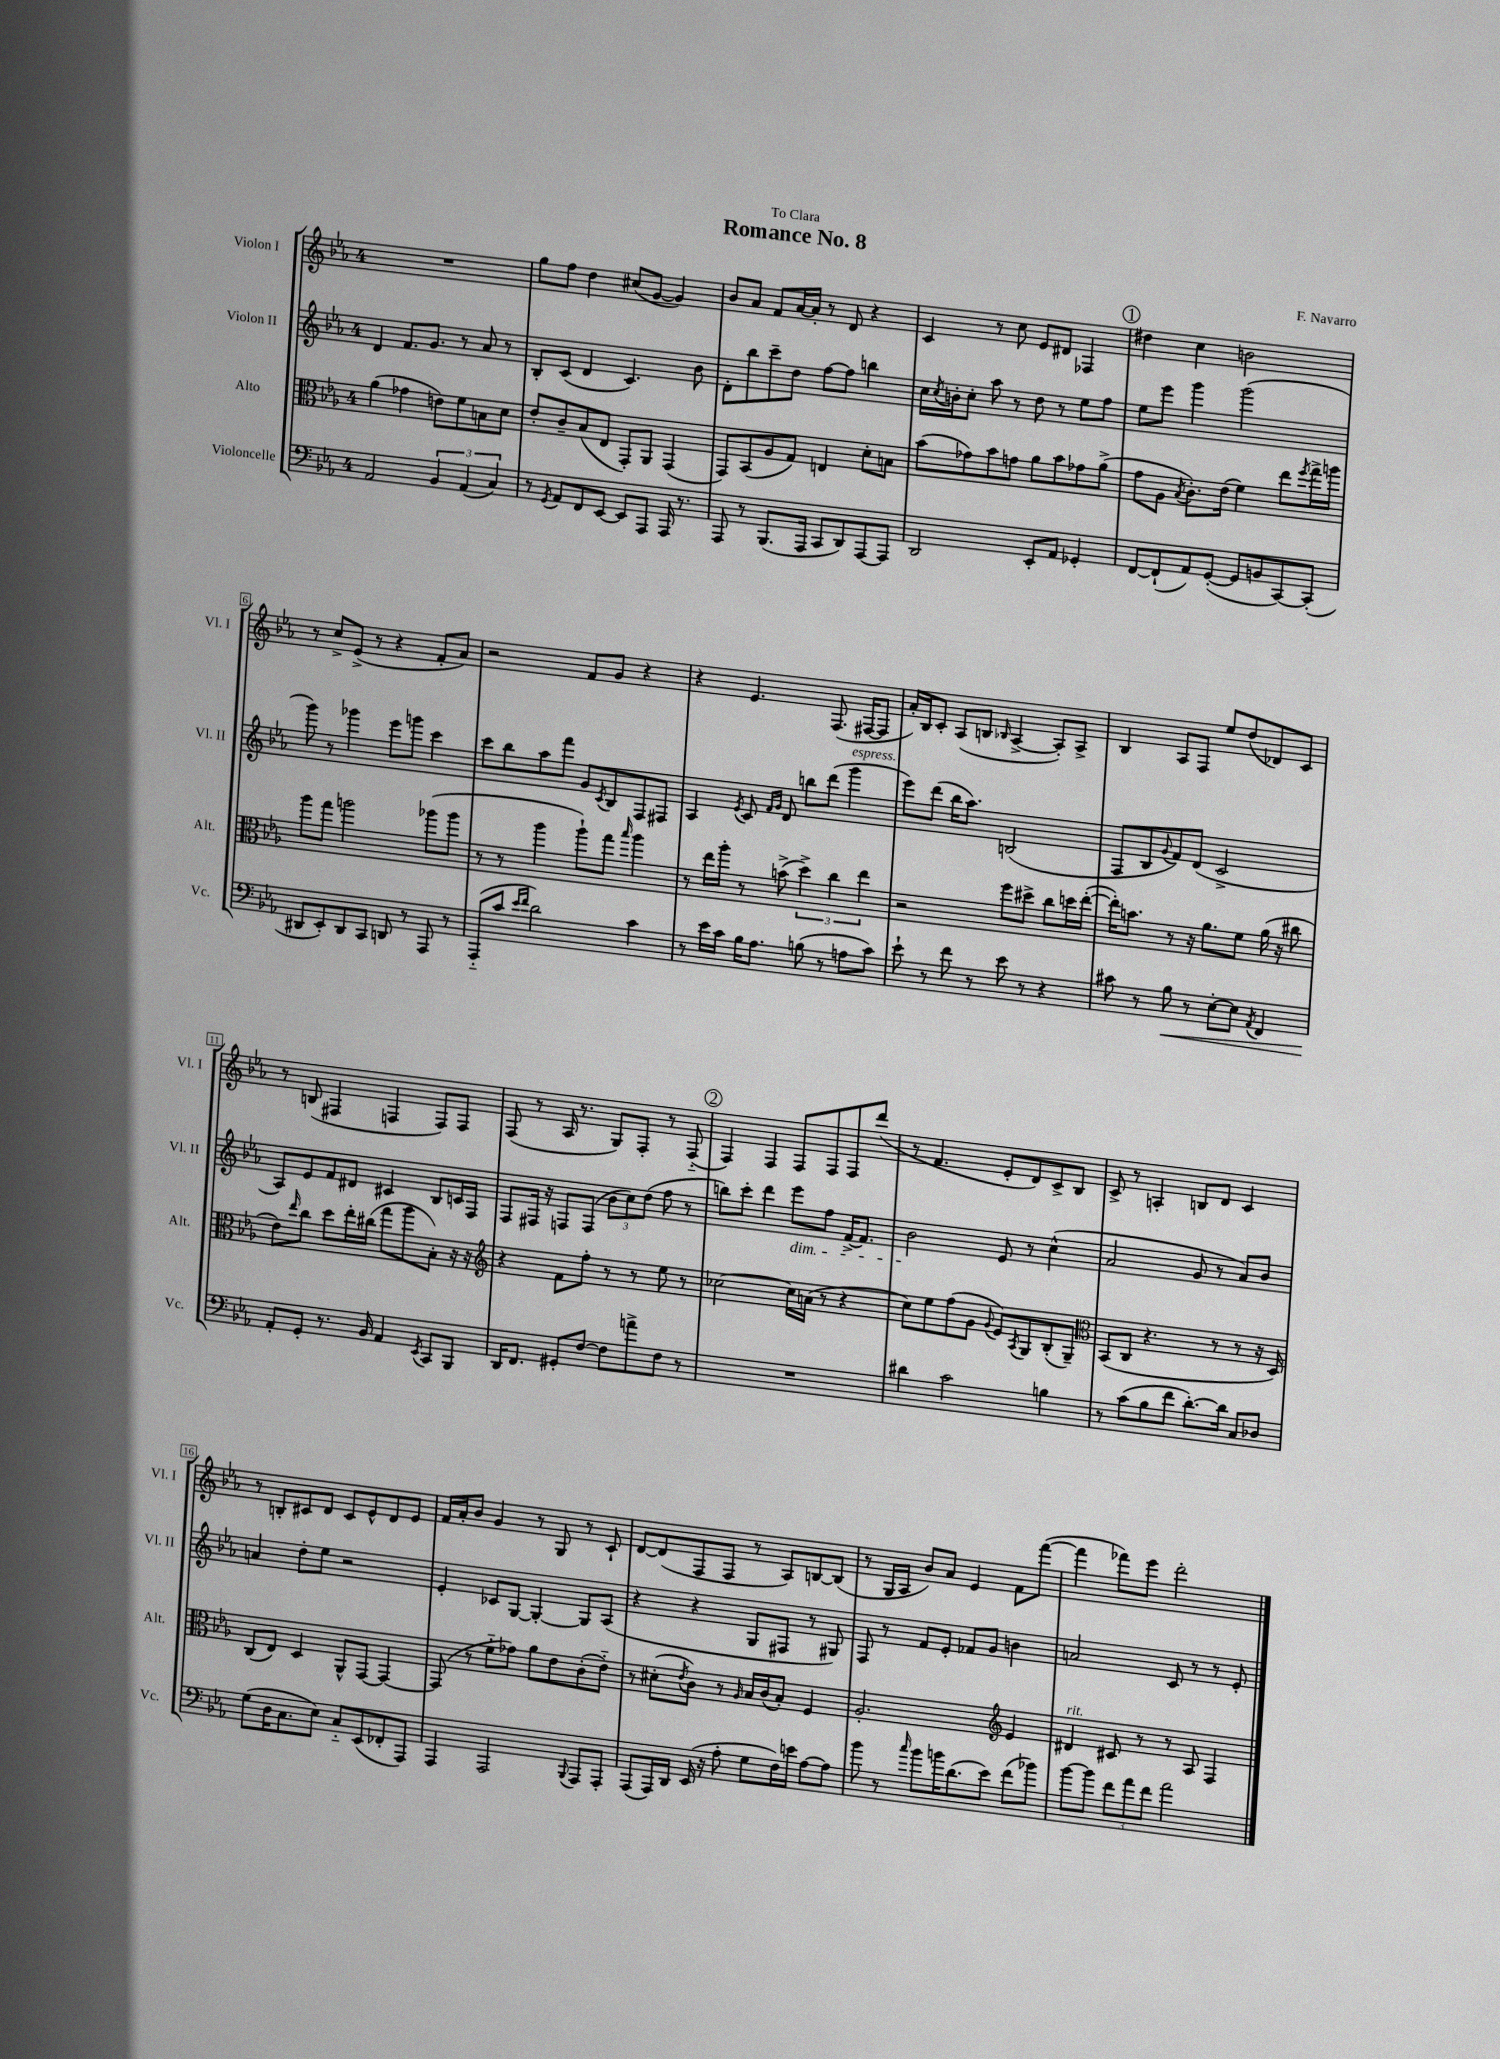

**kern	**kern	**kern	**kern
*staff4	*staff3	*staff2	*staff1
*clefF4	*clefC3	*clefG2	*clefG2
*k[b-e-a-]	*k[b-e-a-]	*k[b-e-a-]	*k[b-e-a-]
*M4/4	*M4/4	*M4/4	*M4/4
2AA-	(4a-	4d	1r
.	4g-	8.f	.
.	.	8.g	.
6BB-	8e)	.	.
.	8f	8r	.
(6AA-	.	.	.
.	8B	8a-	.
6C)	.	.	.
.	8d	8r	.
=	=	=	=
8r	8e-'	8B-'	8gg
8qGG	.	.	.
8AA-	8c~	(8c	8ff
8FF	(8B-	4d	4dd
[8EE-	8E-	.	.
8EE-]	8GG')	4.c)	(8cc#
8AAA-	8AA-	.	[8g
16AAA-	(4GG	.	4g])
8.r	.	.	.
.	.	8b-	.
=	=	=	=
8AAA-	8GG)	8d'	8b-
8r	(8BB-	8bb-	8a-
(8.BBB-	8A-	8ccc~	8f
.	8G)	8dd	[16a-
16AAA-	.	.	16a-']
8CC	4E	[8ff	8r
8DD)	.	8ff]	8d
[8AAA-	8d'	4bb	4r
8AAA-]	8B	.	.
=	=	=	=
2DD	(8b-	16cc	4c
.	.	8qcc	.
.	.	16b'	.
.	8g-)	8cc'	.
.	8b-	8aa-	8r
.	8g	8r	8cc
8EE-'	8a-	8dd	8e-
8AA-	8b-	8r	8d#
4GG-'	8g-	8ee-	4F-
.	(8a-^	8ff	.
=	=	=	=
[8FF	8g	8ee-	4dd#
(8FF`]	8A-	8eee-	.
.	8qB-	.	.
8AA-)	8.c')	4ggg	4cc
([8GG'	.	.	.
.	(16e-	.	.
8GG]	4f)	(2ggg	2b
8BB	.	.	.
[8CC)	8ee-	.	.
.	8qff	.	.
(8CC']	16gg^	.	.
.	16aa	.	.
=	=	=	=
8DD#	8aa-	8ggg)	8r
8EE-')	8gg	8r	8cc^
8DD#	2aa	4ggg-	(8e-^
8CC	.	.	8r
8DD	.	8eee-	4r
8r	.	8ggg	.
8AAA-	(8aa-	4ccc	8f'
8r	8aa-	.	8a-)
=	=	=	=
(8AAA-'~	8r	8ccc	2r
8c	8r	8bb-	.
16qqe-	.	.	.
16qqf	.	.	.
2d)	4aa-	8aa-	.
.	.	8fff	.
.	8aa-`)	8g	8f
.	.	8qc	.
.	8gg	8B-	8g
.	16qqbb-	.	.
4c	4aa-	8F	4r
.	.	8F#	.
=	=	=	=
8r	8r	4A-	4r
16e-	16ee-	.	.
16c	16aa-'	.	.
.	.	8qe-	.
16B-	8r	8c	4.e-
8.A-	.	.	.
.	.	16qqf	.
.	.	16qqg	.
.	(8b^	8d	.
(8B	6dd^)	8bb	.
8r	.	(8ddd	(8.F
.	6cc	.	.
8A	.	4ggg	.
.	.	.	[16F#
.	6ee-	.	.
8c)	.	.	8F#]
=	=	=	=
8e-`	2r	8eee-)	16a-')
.	.	.	16B-
8r	.	(8ddd	8c'
8f	.	16bb-	(8A-
.	.	8.aa-)	.
8r	.	.	8B
.	.	.	16qqB-
8e-	8ff	(2B	[4A-^
8r	8dd#^	.	.
4r	8cc	.	8A-'])
.	16dd	.	8A-^
.	([16ee-'	.	.
=	=	=	=
8c#	16ee-'])	8F	4B-
.	8.b	.	.
8r	.	8B-	.
.	.	8qqg	.
8B-	8r	8f)	8A-
8r	16r	(8d	8F
.	8.a-	.	.
[8E-'	.	2c^	8ee-
8E-]	8f	.	(8dd
8qAA-	.	.	.
4FF	(16a-	.	8d-)
.	16r	.	.
.	8cc#	.	8c
=	=	=	=
8AA-'	8e-)	8A-)	8r
.	16qqee-	.	.
8GG'	8cc	8e-	(8B
8.r	8dd	8f	4F#
.	16ee-'	8d#	.
16BB-	(16cc#	.	.
4AA-	8gg	4c#	4F
.	8aa-	.	.
8qEE-	.	.	.
8CC	8B-')	8B-	8F)
8BBB-	16r	16c	8F
.	16r	16F	.
=	=	=	=
*	*clefG2	*	*
16DD	4r	8F	(8F
8.FF	.	.	.
.	.	16F#	8r
.	.	16r	.
8GG#'	8f	8F	16A-
.	.	.	8.r
[8F	8ff'	(8F	.
8F]	8r	12b-	8G)
.	.	12cc)	.
8a^	8r	.	8F'
.	.	(12dd	.
8F	8ee-	8ff	8r
8r	8r	8r	(8F'~
=	=	=	=
1r	[2cc-	8bb)	4F)
.	.	8ccc'	.
.	.	4ddd	4F
.	16cc-]	8eee-	8F
.	(16a	.	.
.	8r	8ff	8F
.	4r	[16f^	8F
.	.	8.f]	.
.	.	.	(8ddd
=	=	=	=
4d#	8cc)	2b-	8r
.	8ee-	.	4.f
2c	(8ff	.	.
.	8g	.	.
.	8qqg	.	.
.	8e-)	8e-	8e-'
.	8qA-	.	.
.	8G	8r	8d)
4B	(8B-'	(4cc^^	8c^
.	8G~)	.	8B-
=	=	=	=
*	*clefC3	*	*
8r	(8BB-	2a-	8c^
(8c	8C	.	8r
8B-	4.r	.	4A'
8f	.	.	.
[8.d')	.	8g	8B
.	8r	8r	8d
16d]	.	.	.
8C	8r	8a-)	4c
8D-	16r	8b-	.
.	16D)	.	.
=	=	=	=
(8G	(8C	4a	8r
16D	8E-)	.	8B'
8.C	.	.	.
.	4D	8dd'	8c#
8E-)	.	8ee-	8d
8C'~	8AA-^^	2r	8c#
(8EE-	[8GG	.	8e-^^
8FF-'	4GG_	.	8d
8AAA-)	.	.	8e-
=	=	=	=
4AAA-	(8GG]	4e-'	16f
.	.	.	16a-'
.	8r	.	8b-
2AAA-	8f'~	8c-	4g
.	8g-)	[8G	.
.	8a-	4G'_	8r
.	8e-	.	8G
8qqBBB-	.	.	.
8AAA-	(8c'	8G]	8r
8AAA-'	8e-'~)	(8A-	8c`
=	=	=	=
(8AAA-	8r	4r	[8d
16AAA-)	(8d#'	.	(8d]
16DD	.	.	.
.	8qe-	.	.
(16EE-	8c)	4r	8F
16r	.	.	.
8A-'	8r	.	8F
.	16qqA-	.	.
8G	16B-	8G	8r
.	(16c	.	.
16F)	8B-')	8F#	8A-)
16e	.	.	.
[8A-	4F	8r	[8B
8A-]	.	8G#)	(8B]
=	=	=	=
8b-	2.A-'	8F	8r
8r	.	8r	16G
.	.	.	16A-
16qqcc	.	.	.
8b-	.	8f	8b-)
16b	.	8e-'	8a-
(8.d	.	.	.
.	.	8f-	4e-
8e-)	.	8g	.
*	*clefG2	*	*
(8f	4e-	4b	8f
8b-)	.	.	([8fff
=	=	=	=
[8b-	4d#	2a	4fff]
8b-]	.	.	.
12f	8c#	.	8fff-)
12a-	.	.	.
.	8r	.	8eee-
12f	.	.	.
2a-	8r	8c	2ddd'
.	8A-	8r	.
.	4F	8r	.
.	.	8e-'	.
==	==	==	==
*-	*-	*-	*-
